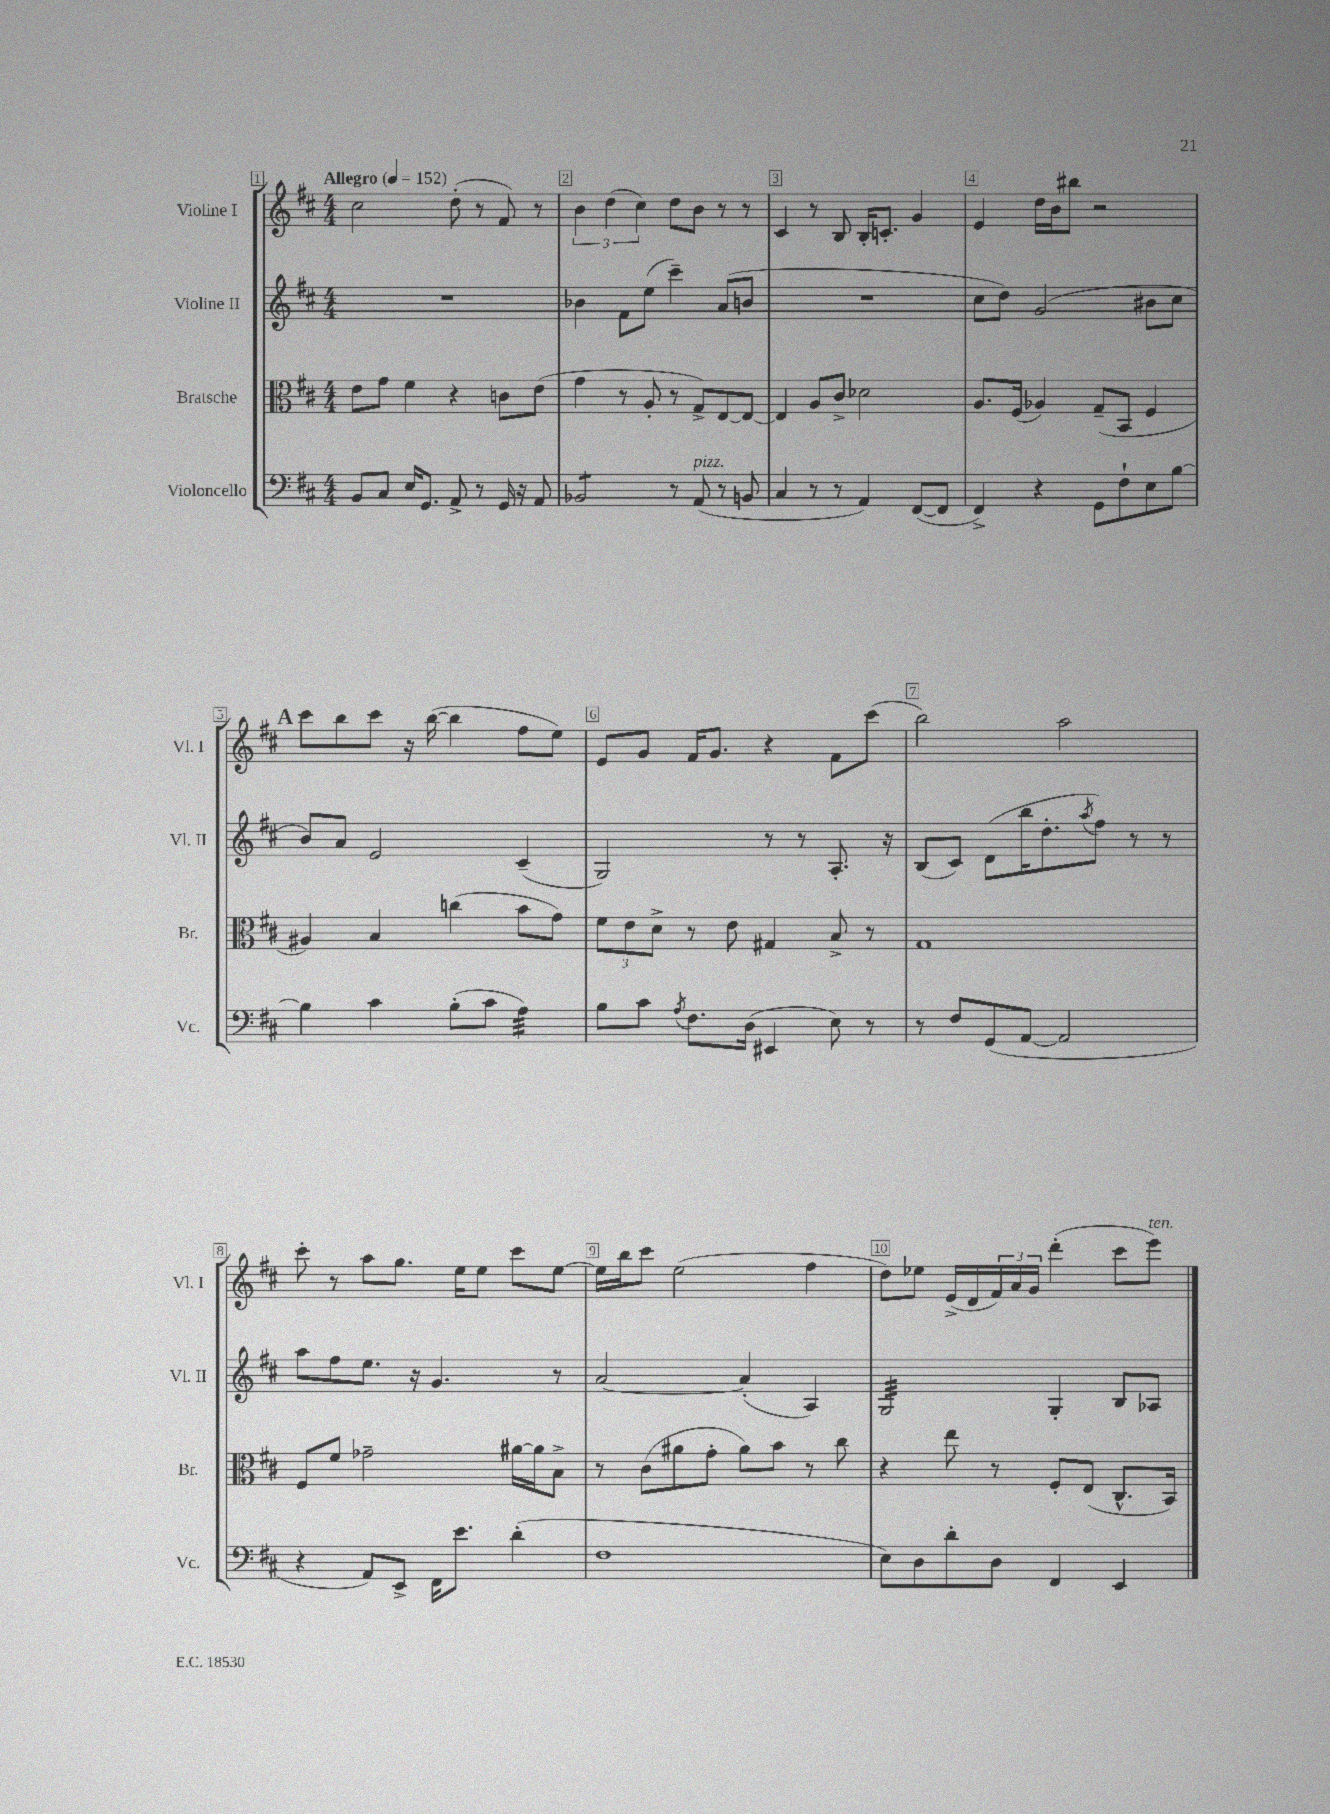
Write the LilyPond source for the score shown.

<<
\new StaffGroup <<
\new Staff = "s0" \with { instrumentName = "Violine I" shortInstrumentName = "Vl. I" } {
    \clef treble \key d \major \numericTimeSignature \time 4/4 \tempo "Allegro" 4 = 152
    cis''2 d''8-.( r8 fis'8) r8 |
    \tuplet 3/2 { b'4 d''4( cis''4) } d''8 b'8 r8 r8 |
    cis'4 r8 b8 b16-. c'8.-. g'4 |
    e'4 d''16 b'16 bis''8 r2 |
    \mark \markup { \bold "A" } cis'''8 b''8 cis'''8 r16 b''16~( b''4 fis''8 e''8) |
    e'8 g'8 fis'16 g'8. r4 fis'8 cis'''8( |
    b''2) a''2 |
    cis'''8-. r8 a''8 g''8. e''16 e''8 cis'''8 e''8~ |
    e''16 b''16 cis'''8 e''2( fis''4 |
    d''8) ees''8 e'16->( d'16 \tuplet 3/2 { fis'16) a'16 g'16 } d'''4-.( cis'''8 e'''8^\markup { \italic "ten." }) \bar "|." |
}
\new Staff = "s1" \with { instrumentName = "Violine II" shortInstrumentName = "Vl. II" } {
    \clef treble \key d \major \numericTimeSignature \time 4/4
    R1 |
    bes'4 fis'8 e''8( cis'''4--) a'8( b'8 |
    R1 |
    cis''8 d''8) g'2( bis'8 cis''8 |
    \mark \markup { \bold "A" } b'8) a'8 e'2 cis'4--( |
    g2) r8 r8 a8.-. r16 |
    b8( cis'8) d'8( b''16 d''8.-. \acciaccatura { a''8 } fis''8) r8 r8 |
    a''8 fis''8 e''8. r16 g'4. r8 |
    a'2~ a'4-.( a4) |
    g2:32 g4-. b8 aes8 \bar "|." |
}
\new Staff = "s2" \with { instrumentName = "Bratsche" shortInstrumentName = "Br." } {
    \clef alto \key d \major \numericTimeSignature \time 4/4
    e'8 g'8 fis'4 r4 c'8 e'8( |
    g'4 r8 a8-. r8 g8->) e8~ e8~ |
    e4 a8 cis'8-> des'2 |
    a8. fis16( aes4) g8--( b,8 fis4 |
    \mark \markup { \bold "A" } ais4) b4 c''4( b'8 g'8) |
    \tuplet 3/2 { fis'8 e'8 d'8-> } r8 e'8 gis4 b8-> r8 |
    g1 |
    fis8 fis'8 ges'2-- ais'16~ ais'16 b8-> |
    r8 cis'8( ais'8 g'8-. ais'8) b'8 r8 cis''8 |
    r4 e''8 r8 fis8-. e8( cis8.-^ b,16) \bar "|." |
}
\new Staff = "s3" \with { instrumentName = "Violoncello" shortInstrumentName = "Vc." } {
    \clef bass \key d \major \numericTimeSignature \time 4/4
    b,8 cis8 e16 g,8. a,8-> r8 g,16 r16 a,8 |
    bes,2:8 r8 a,8^\markup { \italic "pizz." }( r8 b,8 |
    cis4 r8 r8 a,4) fis,8~( fis,8 |
    fis,4->) r4 g,8 fis8-! e8 b8~ |
    \mark \markup { \bold "A" } b4 cis'4 b8-.( cis'8 a4:32) |
    b8 cis'8 \acciaccatura { a8 } fis8. d16( eis,4 e8) r8 |
    r8 fis8 g,8( a,8~ a,2 |
    r4 a,8) e,8-> fis,16 e'8. d'4-.( |
    fis1 |
    e8) d8 d'8-. d8 fis,4 e,4 \bar "|." |
}
>>
>>
\layout { \context { \Score \override BarNumber.break-visibility = ##(#f #t #t) barNumberVisibility = #all-bar-numbers-visible \override BarNumber.stencil = #(make-stencil-boxer 0.1 0.3 ly:text-interface::print) } }
